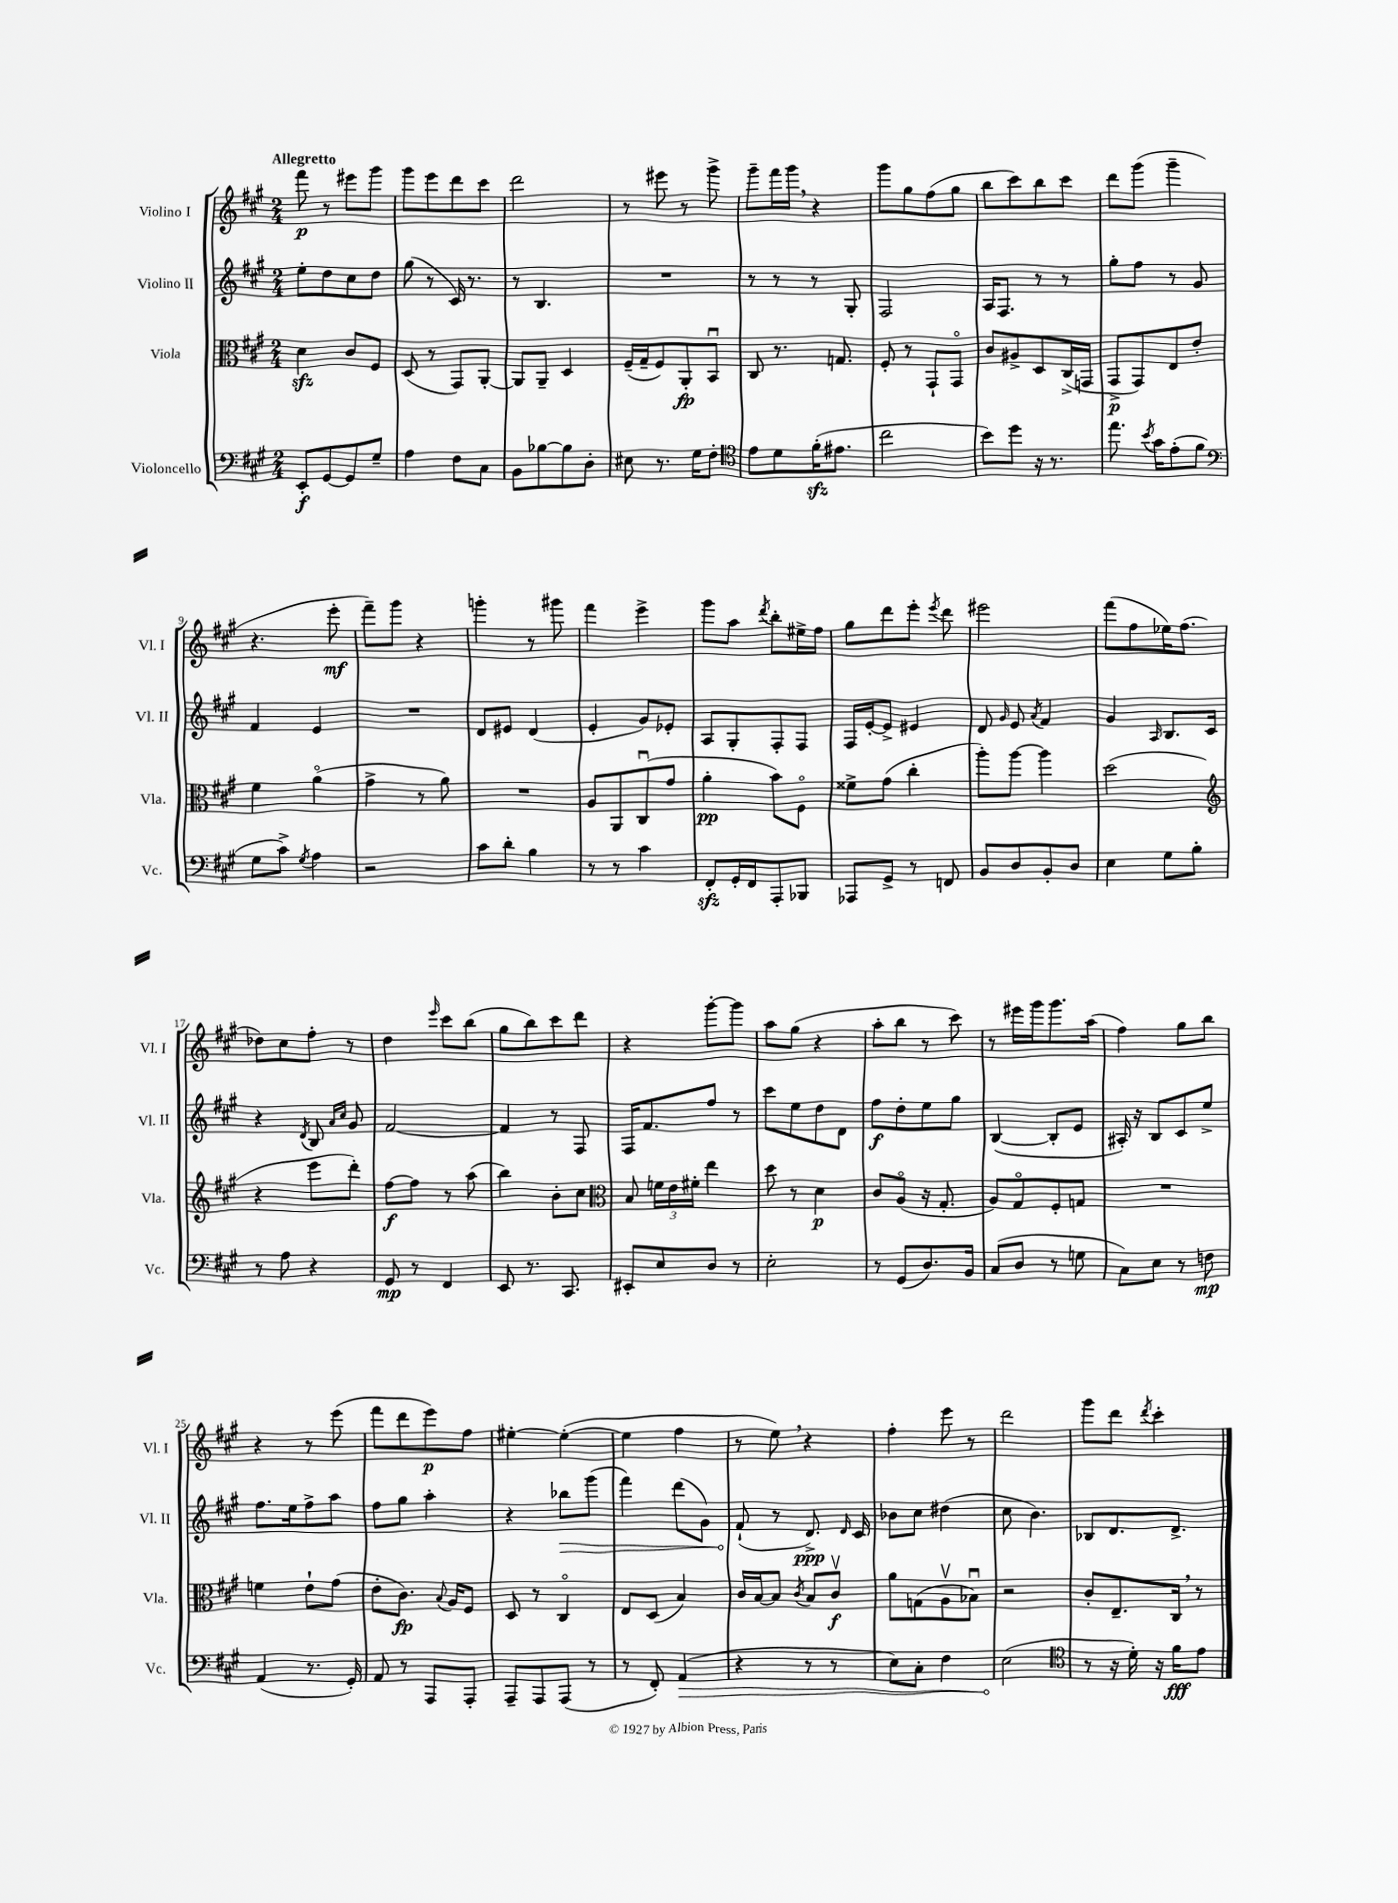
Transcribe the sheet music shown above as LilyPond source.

<<
\new StaffGroup <<
\new Staff = "s0" \with { instrumentName = "Violino I" shortInstrumentName = "Vl. I" } {
    \clef treble \key a \major \numericTimeSignature \time 2/4 \tempo "Allegretto"
    \autoBeamOff fis'''8\p r8 eis'''8[ gis'''8] |
    gis'''8[ e'''8 d'''8 cis'''8] |
    d'''2 |
    r8 eis'''8 r8 gis'''8-> |
    gis'''8[-- fis'''16 gis'''16] \breathe r4 |
    gis'''8[ gis''8 fis''8( gis''8] |
    b''8[ cis'''8) b''8 cis'''8] |
    d'''8[ gis'''8]( gis'''4-- |
    r4. e'''8-.\mf |
    fis'''8[--) gis'''8] r4 |
    g'''4-. r8 gis'''8 |
    fis'''4 e'''4-> |
    gis'''8[ a''8] \acciaccatura { d'''8 } b''8[-. eis''16-> fis''16] |
    gis''8[ d'''8 e'''8]-. \acciaccatura { e'''8 } d'''8 |
    eis'''2 |
    fis'''8[( fis''8 ees''16) fis''8.]( |
    des''8[) cis''8 fis''8]-. r8 |
    d''4 \grace { e'''16 } cis'''8[ b''8]( |
    gis''8[ b''8) cis'''8 d'''8] |
    r4 gis'''8[~-. gis'''8] |
    a''8[ gis''8]( r4 |
    a''8[-. b''8] r8 cis'''8) |
    r8 eis'''16[ gis'''16 gis'''8. a''16]( |
    fis''4) gis''8[ b''8] |
    r4 r8 e'''8( |
    fis'''8[ d'''8 e'''8\p) fis''8] |
    eis''4~-. eis''4~-.( |
    eis''4 fis''4 |
    r8 e''8) \breathe r4 |
    fis''4-. e'''8 r8 |
    d'''2 |
    gis'''8[ d'''8] \acciaccatura { d'''8 } cis'''4-. \bar "|." |
}
\new Staff = "s1" \with { instrumentName = "Violino II" shortInstrumentName = "Vl. II" } {
    \clef treble \key a \major \numericTimeSignature \time 2/4
    \autoBeamOff e''8[-. d''8 cis''8 d''8] |
    gis''8( r8 cis'16) r8. |
    r8 b4. |
    R2 |
    r8 r8 r8 gis8-. |
    fis2 |
    a16[ fis8.] r8 r8 |
    gis''8[-. fis''8] r8 gis'8 |
    fis'4 e'4 |
    R2 |
    d'8[ eis'8] d'4( |
    e'4-. gis'8[) ees'8]-. |
    a8[ gis8-. fis8-. fis8] |
    fis16[ e'16~-. e'8]-> eis'4 |
    d'8 \grace { gis'16 } e'8 \acciaccatura { a'8 } fis'4 |
    gis'4 \grace { a16 } b8.[ cis'16] |
    r4 \acciaccatura { d'8 } b8 \grace { a'16[ cis''16] } gis'8 |
    fis'2~ |
    fis'4 r8 fis8 |
    fis16[ fis'8. fis''8] r8 |
    cis'''8[ e''8 d''8 d'8] |
    fis''8[\f d''8-. e''8 gis''8] |
    b4~( b8[-. e'8] |
    ais16-.) r16 b8[ cis'8 e''8]-> |
    fis''8.[ e''16 fis''8-> a''8] |
    fis''8[ gis''8] a''4-. |
    r4 \once \override Hairpin.circled-tip = ##t bes''8[\> gis'''8]( |
    fis'''4) d'''8[( gis'8]) |
    fis'8-!\!( r8 d'8.->\ppp) \grace { d'16 } cis'16 |
    bes'8[ cis''8] dis''4( |
    cis''8 b'4.) |
    bes8[ d'8. d'8.]-> \bar "|." |
}
\new Staff = "s2" \with { instrumentName = "Viola" shortInstrumentName = "Vla." } {
    \clef alto \key a \major \numericTimeSignature \time 2/4
    \autoBeamOff d'4\sfz cis'8[ fis8] |
    d8( r8 gis,8[) a,8]~-. |
    a,8[ a,8]-- d4 |
    fis16[--( gis16-- fis8) a,8-.\fp b,8]\downbow |
    cis8 r8. g8. |
    fis8-. r8 gis,8[-! gis,8]\flageolet |
    cis'8[ ais8-> d8 cis16->( g,16] |
    gis,8[->\p gis,8) e8 e'8]-. |
    fis'4 a'4\flageolet( |
    gis'4-> r8 a'8) |
    R2 |
    a8[ a,8 cis8\downbow( gis'8] |
    a'4-.\pp b'8[) fis8]\flageolet |
    fisis'8[-> gis'8]( cis''4-. |
    a''8[-.) a''8]~ a''4 |
    d''2( |
    \clef treble r4 e'''8[ d'''8]-.) |
    fis''8[~\f fis''8] r8 a''8( |
    b''4) b'8[-. cis''8] |
    \clef alto b8 \tuplet 3/2 { f'16[ e'16 fis'16]-. } e''4 |
    d''8 r8 d'4\p |
    cis'8[ a8]\flageolet( r16 gis8.-. |
    a8[) gis8\flageolet fis8-. g8] |
    R2 |
    f'4 e'8[-! gis'8]( |
    e'8[-. cis'8.]\fp) \appoggiatura { b8 } a16[ fis8] |
    d8 r8 cis4\flageolet |
    e8[ d8]( b4) |
    cis'16[ b16~ b8] \acciaccatura { cis'8 } b8[ cis'8]\upbow\f |
    a'8[ g8( a8\upbow bes8]\downbow) |
    r2 |
    cis'8[-. e8.-- cis16] \breathe r8 \bar "|." |
}
\new Staff = "s3" \with { instrumentName = "Violoncello" shortInstrumentName = "Vc." } {
    \clef bass \key a \major \numericTimeSignature \time 2/4
    \autoBeamOff e,8[-.\f gis,8~ gis,8 gis8]-- |
    a4 fis8[ cis8] |
    b,8[ bes8~ bes8 d8]-. |
    eis8 r8. gis16[ fis8]-. |
    \clef tenor e'8[ d'8 fis'16-.\sfz( eis'8.] |
    cis''2 |
    b'8[) d''8] r16 r8. |
    e''8. \acciaccatura { b'8 } gis'16[ e'8-.( fis'8] |
    \clef bass gis8[ cis'8]->) \acciaccatura { gis8 } a4 |
    r2 |
    cis'8[ d'8]-. b4 |
    r8 r8 cis'4 |
    fis,8[-.\sfz gis,16-. fis,16 a,,8-. bes,,8] |
    aes,,8[ gis,8]-> r8 f,8 |
    b,8[ d8 b,8-. d8] |
    e4 gis8[ b8]-. |
    r8 a8 r4 |
    gis,8\mp r8 fis,4 |
    e,8 r8. cis,8. |
    eis,8[-. e8 d8] r8 |
    e2-. |
    r8 gis,8[( d8.) b,16] |
    cis8[( d8] r8 g8 |
    cis8[) e8] r8 f8\mp |
    a,4( r8. gis,16-.) |
    a,8 r8 a,,8[ a,,8]-. |
    a,,8[-- a,,8 a,,8]( r8 |
    r8 fis,8-.) \once \override Hairpin.circled-tip = ##t a,4\>( |
    r4 r8 r8 |
    e8[) cis8]-. fis4 |
    e2\!( |
    \clef tenor r8 r16 d'16-.) r16 fis'16[\fff e'8] \bar "|." |
}
>>
>>
